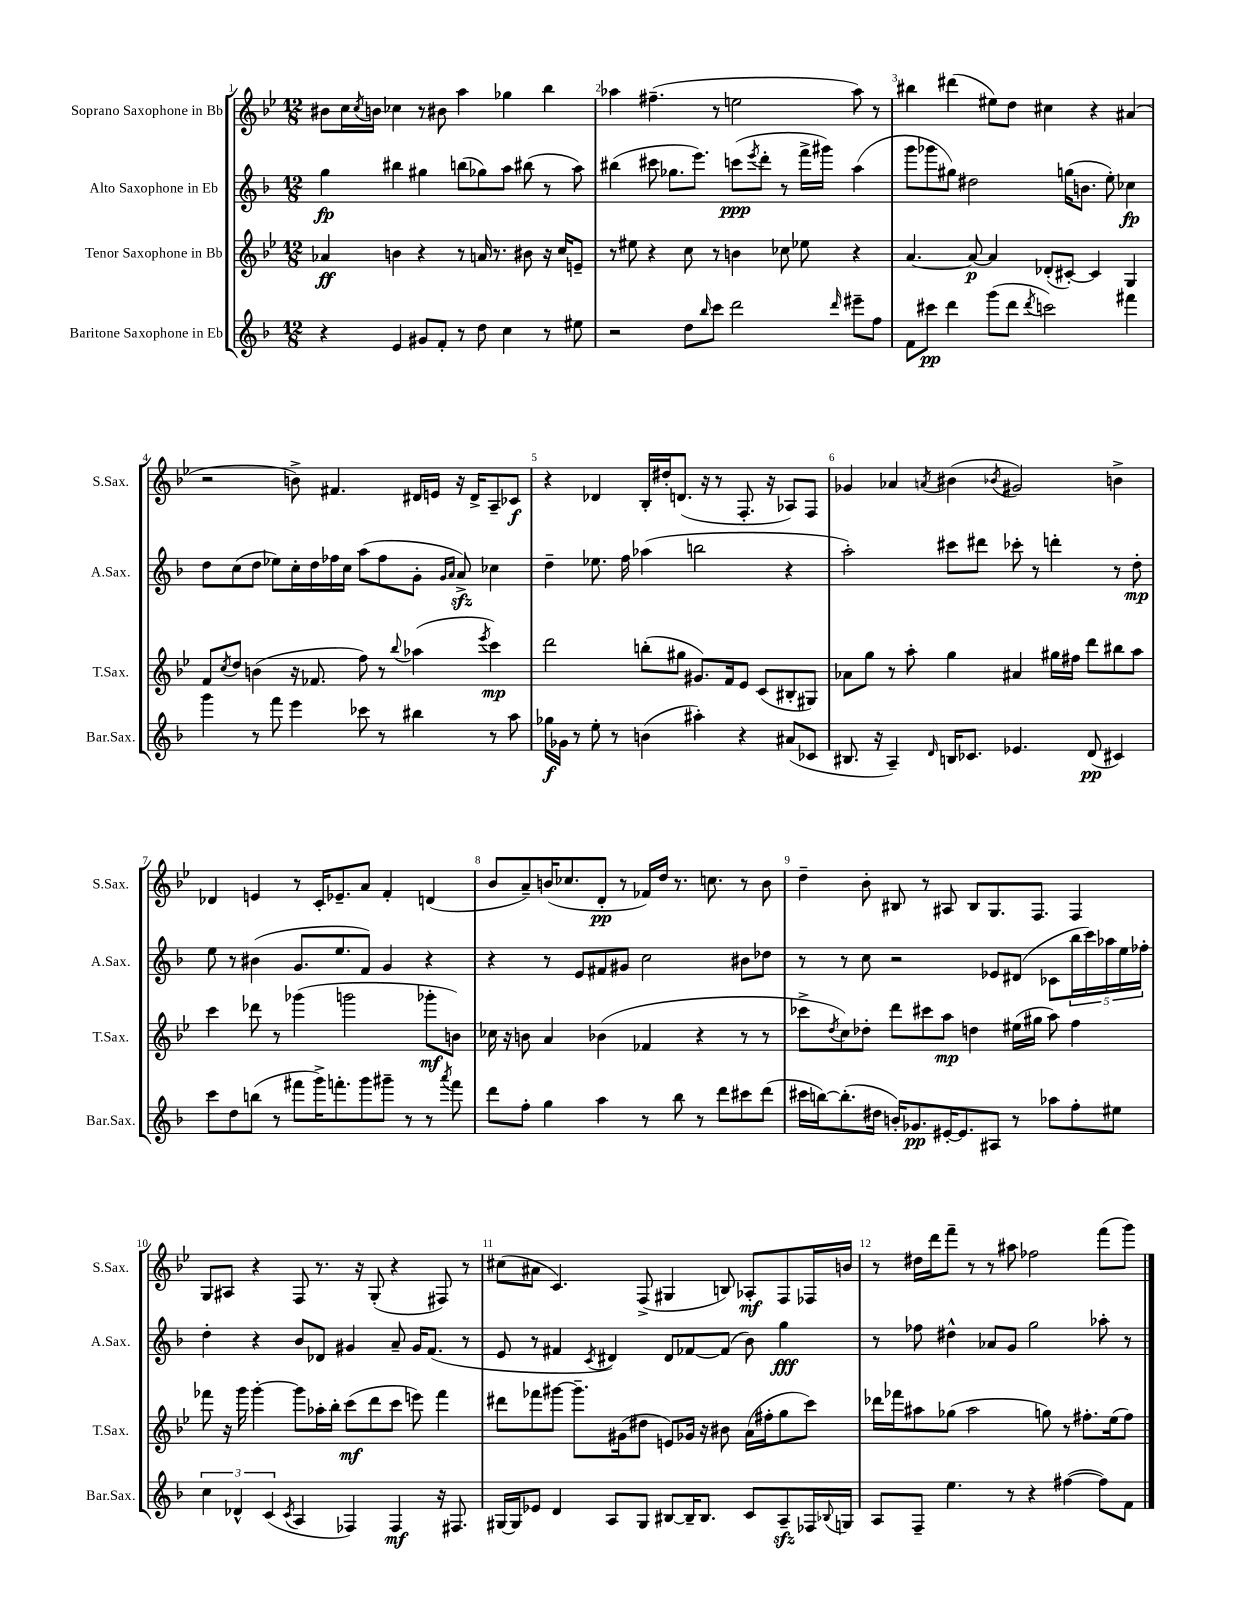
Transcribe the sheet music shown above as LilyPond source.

<<
\new StaffGroup <<
\new Staff = "s0" \with { instrumentName = "Soprano Saxophone in Bb" shortInstrumentName = "S.Sax." } {
    \clef treble \key bes \major \numericTimeSignature \time 12/8
    bis'8 c''16 \acciaccatura { c''8 } b'16 ces''4 r8 bis'8 a''4 ges''4 bes''4 |
    aes''4 fis''4.--( r8 e''2 aes''8) r8 |
    bis''4 dis'''4( eis''8) d''8 cis''4 r4 ais'4( |
    r2 b'8->) fis'4. dis'16 e'16 r16 dis'16-> a8-- ces'8\f |
    r4 des'4 bes16-. dis''16-. d'8.( r16 r8 f8.-. r16 aes8) f8 |
    ges'4 aes'4 \acciaccatura { a'8 } bis'4( \acciaccatura { bes'8 } gis'2) b'4-> |
    des'4 e'4 r8 c'16-. ees'8.-- a'8 f'4-. d'4( |
    bes'8 a'8--) b'16( ces''8. d'8-.\pp r8 fes'16) d''16 r8. c''8. r8 b'8 |
    d''4-- bes'8-. bis8 r8 ais8 bis8 g8. f8. f4 |
    g8 ais8 r4 f8 r8. r16 g8-.( r4 fis8) r8 |
    cis''8( ais'8 c'4.) f8->( gis4 b8) aes8-.\mf f8 fes16 b'16 |
    r8 dis''16 d'''16 f'''8-- r8 r8 ais''8 fes''2 f'''8( g'''8) \bar "|." |
}
\new Staff = "s1" \with { instrumentName = "Alto Saxophone in Eb" shortInstrumentName = "A.Sax." } {
    \clef treble \key f \major \numericTimeSignature \time 12/8
    g''4\fp bis''4 gis''4 b''8( ges''8) a''8 bis''8( r8 a''8) |
    bis''4( cis'''8 ges''8. e'''8.) c'''8\ppp( \acciaccatura { e'''8 } d'''8-. r8 f'''16-> gis'''16) a''4( |
    g'''8 ges'''8 gis''8) dis''2 g''16( b'8. e''8-.) ces''4\fp |
    d''8 c''8( d''8 ees''8) c''16-. d''16 fes''16 c''16 a''8( fes''8 g'8-. \grace { g'16 a'16 } a'8->\sfz) ces''4 |
    d''4-- ees''8. f''16 aes''4( b''2 r4 |
    a''2-.) cis'''8 dis'''8 ces'''8-. r8 d'''4-. r8 d''8-.\mp |
    e''8 r8 bis'4( g'8. e''8. f'8) g'4 r4 |
    r4 r8 e'8 fis'8 gis'8 c''2 bis'8 des''8 |
    r8 r8 c''8 r2 ees'8 dis'8( ces'8 \tuplet 5/4 { bes''16 c'''16) aes''16 e''16 fes''16-. } |
    d''4-. r4 bes'8 des'8 gis'4 a'8-- gis'16 f'8.( r8 |
    e'8 r8 fis'4 \acciaccatura { c'8 } dis'4) dis'8 fes'8~ fes'8( bes'8) g''4\fff |
    r8 fes''8 dis''4-^ aes'8 g'8 g''2 aes''8-. r8 \bar "|." |
}
\new Staff = "s2" \with { instrumentName = "Tenor Saxophone in Bb" shortInstrumentName = "T.Sax." } {
    \clef treble \key bes \major \numericTimeSignature \time 12/8
    aes'4\ff b'4 r4 r8 a'16 r8. bis'8 r16 c''16 e'8-- |
    r8 eis''8 r4 c''8 r8 b'4 ces''8 ees''8 r4 |
    a'4.~ a'8~\p a'4 des'8-.( cis'8~-.) cis'4 g4 |
    f'8 \acciaccatura { c''8 } d''8 b'4( r16 fes'8. f''8) r8 \appoggiatura { bes''8 } aes''4( \acciaccatura { ees'''8 } c'''4\mp) |
    d'''2 b''8-.( gis''8 gis'8.) f'16 ees'8 c'8( bis8-. gis8) |
    aes'8 g''8 r8 a''8-. g''4 ais'4 gis''16 fis''16 d'''8 bis''8 a''8 |
    c'''4 des'''8 r8 ges'''4( g'''2 ges'''8-.\mf b'8) |
    ces''16 r16 b'8 a'4 bes'4( fes'4 r4 r8 r8 |
    ces'''8-> \acciaccatura { d''8 } c''8) des''8-. d'''8 cis'''8 a''8\mp d''4 eis''16( gis''16 a''8) f''4 |
    fes'''8 r16 g'''16 g'''4~-. g'''8 aes''16-. bes''16-. c'''8\mf( d'''8 c'''8 e'''8) fes'''4 |
    dis'''8 fes'''8 gis'''8~ gis'''8.-- gis'16( dis''8 e'8) ges'16 r16 bis'8 a'16( fis''16-. g''8 c'''8) |
    des'''16 fes'''16 ais''8 ges''8( ais''2 g''8) r8 fis''8.-. ees''16( fis''8) \bar "|." |
}
\new Staff = "s3" \with { instrumentName = "Baritone Saxophone in Eb" shortInstrumentName = "Bar.Sax." } {
    \clef treble \key f \major \numericTimeSignature \time 12/8
    r4 e'4 gis'8 f'8-. r8 d''8 c''4 r8 eis''8 |
    r2 d''8 \grace { bes''16 } c'''8 d'''2 \grace { d'''16 } eis'''8-- f''8 |
    f'8 cis'''8\pp d'''4 g'''8( d'''8 \acciaccatura { d'''8 } c'''2) fis'''4 |
    g'''4 r8 f'''8 e'''4 ces'''8 r8 bis''4 r8 a''8 |
    ges''16\f ges'16 r8 e''8-. r8 b'4( ais''4-.) r4 ais'8( ces'8 |
    bis8. r16 a4--) \grace { d'16 } b16 ces'8. ees'4. d'8\pp( cis'4) |
    c'''8 d''8 b''8( r8 fis'''8 g'''16->) f'''8.-. g'''8 gis'''8-- r8 r8 \acciaccatura { a'''8 } f'''8 |
    d'''8 f''8-. g''4 a''4 r8 bes''8 r8 d'''8 cis'''8 d'''8( |
    cis'''16 b''16~) b''8.-.( dis''16 b'16-.) ges'8.\pp eis'16~-. eis'8. ais8 r8 aes''8 f''8-. eis''8 |
    \tuplet 3/2 { c''4 des'4-^ c'4( } \acciaccatura { c'8 } a4 fes4) fes4\mf r16 fis8. |
    gis16~ gis16 ees'8 d'4 a8 gis8 bis8~ bis16-- bis8. c'8 a8--\sfz fes16 \appoggiatura { bes8 } g16 |
    a8 f8-- e''4. r8 r4 fis''4~( fis''8) f'8 \bar "|." |
}
>>
>>
\layout { \context { \Score \override BarNumber.break-visibility = ##(#f #t #t) barNumberVisibility = #all-bar-numbers-visible } }
